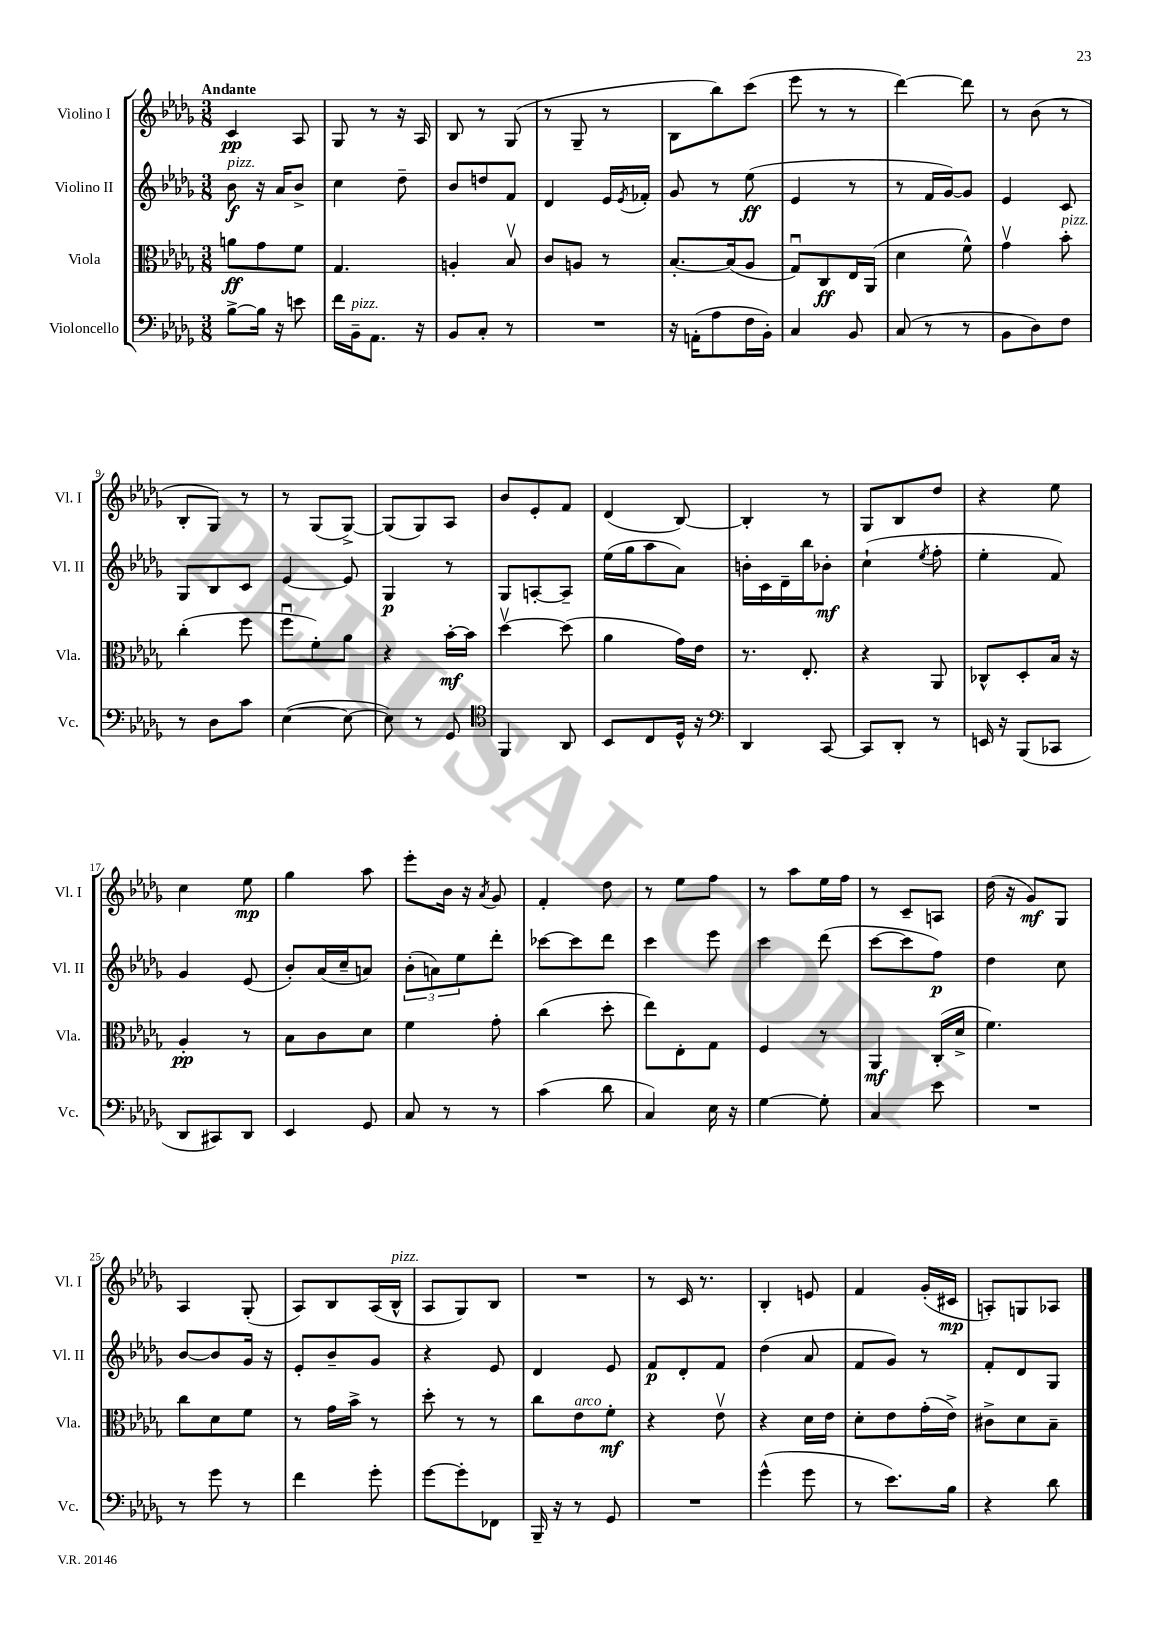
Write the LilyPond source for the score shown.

<<
\new StaffGroup <<
\new Staff = "s0" \with { instrumentName = "Violino I" shortInstrumentName = "Vl. I" } {
    \clef treble \key des \major \numericTimeSignature \time 3/8 \tempo "Andante"
    c'4\pp aes8 |
    ges8 r8 r16 aes16 |
    bes8 r8 ges8( |
    r8 ges8-- r8 |
    bes8 bes''8) c'''8( |
    ees'''8 r8 r8 |
    des'''4~) des'''8 |
    r8 bes'8( r8 |
    bes8-. ges8) r8 |
    r8 ges8( ges8~->) |
    ges8( ges8) aes8 |
    bes'8 ees'8-. f'8 |
    des'4( bes8~) |
    bes4-. r8 |
    ges8 bes8 des''8 |
    r4 ees''8 |
    c''4 ees''8\mp |
    ges''4 aes''8 |
    ees'''8-. bes'16 r16 \acciaccatura { aes'8 } ges'8 |
    f'4-. des''8 |
    r8 ees''8 f''8 |
    r8 aes''8 ees''16 f''16 |
    r8 c'8-- a8 |
    des''16( r16 ges'8\mf) ges8 |
    aes4 ges8-.( |
    aes8) bes8 aes16( bes16-^^\markup { \italic "pizz." } |
    aes8 ges8) bes8 |
    R4. |
    r8 c'16 r8. |
    bes4-. e'8 |
    f'4 ges'16-.( cis'16\mp |
    a8-.) g8 aes8 \bar "|." |
}
\new Staff = "s1" \with { instrumentName = "Violino II" shortInstrumentName = "Vl. II" } {
    \clef treble \key des \major \numericTimeSignature \time 3/8
    bes'8\f^\markup { \italic "pizz." } r16 aes'16 bes'8-> |
    c''4 des''8-- |
    bes'8 d''8 f'8 |
    des'4 ees'16 \acciaccatura { ees'8 } fes'16-. |
    ges'8 r8 ees''8\ff( |
    ees'4 r8 |
    r8 f'16 ges'16~) ges'8 |
    ees'4 c'8 |
    ges8 bes8 c'8 |
    ees'4~ ees'8 |
    ges4\p r8 |
    ges8 a8~-. a8-- |
    ees''16( ges''16 aes''8 aes'8) |
    b'16-. c'16 des'16-- bes''16 bes'8-.\mf |
    c''4-!( \acciaccatura { ees''8 } f''8-. |
    ees''4-. f'8) |
    ges'4 ees'8( |
    bes'8-.) aes'16( c''16-- a'8) |
    \tuplet 3/2 { bes'8-.( a'8) ees''8 } des'''8-. |
    ces'''8~ ces'''8 des'''8 |
    c'''4 ees'''8 |
    c'''4 des'''8( |
    c'''8~ c'''8 f''8\p) |
    des''4 c''8 |
    bes'8~ bes'8 ges'16 r16 |
    ees'8-. bes'8-- ges'8 |
    r4 ees'8 |
    des'4 ees'8 |
    f'8\p des'8-. f'8 |
    des''4( aes'8 |
    f'8 ges'8) r8 |
    f'8-. des'8 ges8 \bar "|." |
}
\new Staff = "s2" \with { instrumentName = "Viola" shortInstrumentName = "Vla." } {
    \clef alto \key des \major \numericTimeSignature \time 3/8
    a'8\ff ges'8 f'8 |
    ges4. |
    a4-. bes8\upbow |
    c'8 a8 r8 |
    bes8.~-. bes16( aes8 |
    ges8\downbow) c8\ff ees16 aes,16( |
    des'4 f'8-^) |
    ges'4\upbow bes'8-.^\markup { \italic "pizz." } |
    c''4-.( f''8 |
    f''8\downbow f'8-.) aes'8 |
    r4 bes'16~-.\mf bes'16 |
    des''4~\upbow des''8( |
    aes'4 ges'16) ees'16 |
    r8. ees8.-. |
    r4 aes,8 |
    ces8-^ des8-. bes16 r16 |
    aes4-.\pp r8 |
    bes8 c'8 des'8 |
    f'4 ges'8-. |
    c''4( des''8-. |
    ees''8) ees8-. ges8 |
    f4 r8 |
    aes,4\mf c16-.( des'16-> |
    f'4.) |
    c''8 des'8 f'8 |
    r8 ges'16 bes'16-> r8 |
    des''8-. r8 r8 |
    c''8 ees'8^\markup { \italic "arco" } f'8-.\mf |
    r4 ees'8\upbow |
    r4 des'16 ees'16 |
    des'8-. ees'8 ges'16-.( ees'16->) |
    cis'8-> des'8 bes8-- \bar "|." |
}
\new Staff = "s3" \with { instrumentName = "Violoncello" shortInstrumentName = "Vc." } {
    \clef bass \key des \major \numericTimeSignature \time 3/8
    bes8~-> bes16 r16 e'8 |
    f'16 bes,16--^\markup { \italic "pizz." } aes,8. r16 |
    bes,8 c8-. r8 |
    R4. |
    r16 a,16-.( aes8 f16 bes,16-.) |
    c4 bes,8 |
    c8( r8 r8 |
    bes,8 des8) f8 |
    r8 des8 c'8 |
    ees4~( ees8~ |
    ees8) r8 ges,8 |
    \clef tenor f,4 aes,8 |
    bes,8 c8 des16-^ r16 |
    \clef bass des,4 c,8~ |
    c,8 des,8-. r8 |
    e,16 r16 bes,,8( ces,8 |
    des,8 cis,8) des,8 |
    ees,4 ges,8 |
    c8 r8 r8 |
    c'4( des'8 |
    c4) ees16 r16 |
    ges4~ ges8-. |
    c4 ees'8 |
    R4. |
    r8 ges'8 r8 |
    f'4 ges'8-. |
    ges'8~ ges'8-. fes,8 |
    bes,,16-- r16 r8 ges,8 |
    R4. |
    ges'4-^( ges'8 |
    r8 ees'8.) bes16 |
    r4 des'8 \bar "|." |
}
>>
>>
